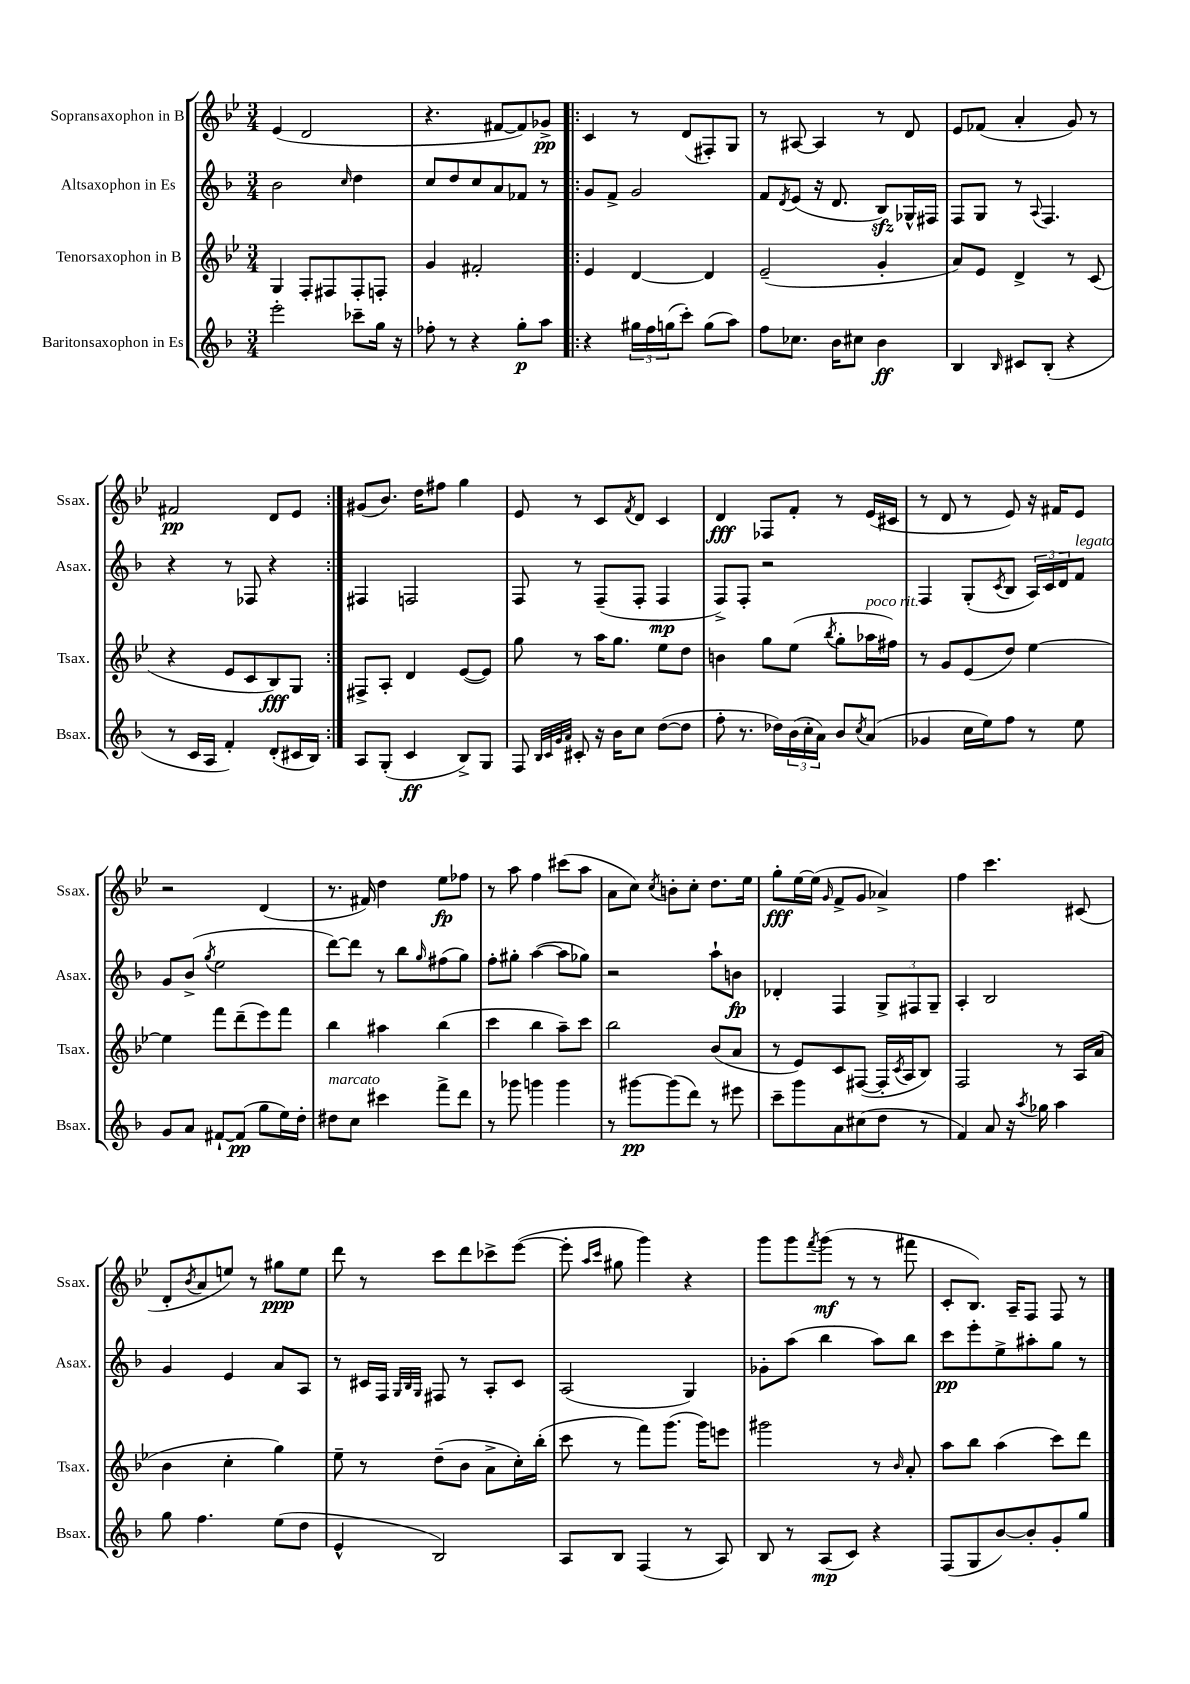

**kern	**kern	**kern	**kern
*staff4	*staff3	*staff2	*staff1
*clefG2	*clefG2	*clefG2	*clefG2
*k[b-]	*k[b-e-]	*k[b-]	*k[b-e-]
*M3/4	*M3/4	*M3/4	*M3/4
2eee'	4G	2b-	(4e-
.	8F'	.	2d
.	8F#	.	.
.	.	16qqcc	.
8ccc-~	8F#'	4dd	.
16gg	8F'	.	.
16r	.	.	.
=	=	=	=
8ff-'	4g	8cc	4.r
8r	.	8dd	.
4r	2f#'	8cc	.
.	.	8a	[8f#
8gg'	.	8f-	8f#])
8aa	.	8r	8g-^
=!|:	=!|:	=!|:	=!|:
4r	4e-	8g	4c
.	.	8f^	.
24gg#	[4d	2g	8r
24ff	.	.	.
(24gg	.	.	.
8ccc')	.	.	(8d
(8gg	4d]	.	8F#')
8aa)	.	.	8G
=	=	=	=
8ff	(2e-~	8f	8r
.	.	8qd	.
8.cc-	.	(8e	[8A#
.	.	16r	4A#]
16b-	.	8.d	.
8cc#	.	.	.
4b-	4g'	8B-)	8r
.	.	16G-^^	8d
.	.	16F#	.
=	=	=	=
4B-	8a)	8F	8e-
.	8e-	8G	(8f-
16qqB-	.	.	.
8c#	4d^	8r	4a'
.	.	8qqA	.
(8B-'	.	4.F	.
4r	8r	.	8g)
.	(8c	.	8r
=	=	=	=
8r	4r	4r	2f#
16c	.	.	.
16A	.	.	.
4f')	8e-	8r	.
.	8c	8F-	.
(8d'	8B-)	4r	8d
16c#	8G	.	8e-
16B-)	.	.	.
=:|!	=:|!	=:|!	=:|!
8A	8F#^	4F#	(8g#
(8G'	8A'	.	8.b-)
4c	4d	2F	.
.	.	.	16dd
.	.	.	8ff#
8B-^)	([8e-	.	4gg
8G	8e-])	.	.
=	=	=	=
8F	8gg	8F	8e-
32qqB-	.	.	.
32qqc	.	.	.
32qqg	.	.	.
32qqa	.	.	.
8c#'	8r	8r	8r
16r	16aa	(8F~	8c
16b-	8.gg	.	.
.	.	.	8qf
8cc	.	8F'	8d
([8dd	8ee-	4F	4c
8dd]	8dd	.	.
=	=	=	=
8ff'	4b	8F^)	4d
8.r	.	8F'	.
.	8gg	2r	8F-
16dd-)	.	.	.
(24b-	(8ee-	.	8f'
24cc'	.	.	.
24a)	.	.	.
.	8qbb-	.	.
8b-	8gg'	.	8r
8qcc	.	.	.
(8a	16aa-	.	(16e-
.	16ff#)	.	16c#
=	=	=	=
4g-	8r	4F	8r
.	8g	.	8d
16cc	(8e-	(8G'	8r
16ee)	.	.	.
.	.	8qc	.
8ff	8dd)	8B-	8e-)
8r	[4ee-	24A)	16r
.	.	24c	.
.	.	.	16f#
.	.	24d	.
8ee	.	8f	8e-
=	=	=	=
8g	4ee-]	8g	2r
8a	.	(8b-^	.
.	.	8qgg	.
[8f#`	8fff	2ee	.
(8f#]	(8ddd~	.	.
8gg	8eee-)	.	(4d
16ee)	8fff	.	.
16dd'	.	.	.
=	=	=	=
8dd#	4bb-	[8ddd)	8.r
8cc	.	8ddd]	.
.	.	.	16f#)
4ccc#	4aa#	8r	4dd
.	.	8bb-	.
.	.	16qqgg	.
8fff^	(4bb-	(8ff#	8ee-
8ddd	.	8gg)	8ff-
=	=	=	=
8r	4ccc	8ff'	8r
8ggg-	.	8gg#'	8aa
4ggg	4bb-	([4aa	4ff
4ggg	8aa~)	8aa]	(8ccc#
.	8ccc	8gg-)	8aa
=	=	=	=
8r	2bb-	2r	8a
[8ggg#	.	.	8cc)
.	.	.	8qcc
(8ggg#]	.	.	8b'
8ddd)	.	.	8cc'
8r	(8b-	8aa`	8.dd
8eee#	8a	8b	.
.	.	.	16ee-
=	=	=	=
8ccc~	8r	4d-'	8gg'
8ggg	8e-)	.	[16ee-
.	.	.	(16ee-]
.	.	.	16qqg
8a	8c	4F	8f^
(8cc#	([8F#	.	8g
8dd	16F#']	12G^	4a-^)
.	8qc	.	.
.	16A	.	.
.	.	12F#	.
8r	8B-)	.	.
.	.	12G~	.
=	=	=	=
4f)	2F	4A'	4ff
8a	.	2B-	4.ccc
16r	.	.	.
8qaa	.	.	.
16gg-	.	.	.
4aa	8r	.	.
.	16A	.	(8c#
.	(16a	.	.
=	=	=	=
8gg	4b-	4g	8d'
.	.	.	8qb-
4.ff	.	.	8a
.	4cc'	4e	8ee)
.	.	.	8r
(8ee	4gg)	8a	8gg#
8dd	.	8A	8ee
=	=	=	=
4e^^	8ee-~	8r	8ddd
.	8r	16c#	8r
.	.	16F	.
.	.	32qqG	.
.	.	32qqB-	.
.	.	32qqG	.
2B-)	(8dd~	8F#	8ccc
.	8b-	8r	8ddd
.	8a^	8A'	8ccc-^
.	16cc')	8c#	([8eee-
.	(16bb-'	.	.
=	=	=	=
8A	8ccc	(2A	8eee-']
.	.	.	16qqaa
.	.	.	16qqccc
8B-	8r	.	8gg#
(4F	8fff)	.	4ggg)
.	(8.ggg	.	.
8r	.	4G)	4r
.	16ggg)	.	.
8A)	8eee	.	.
=	=	=	=
8B-	2ggg#	8g-'	8ggg
8r	.	(8aa	8ggg
.	.	.	8qfff
(8A	.	4bb-	(8ggg
8c)	.	.	8r
4r	8r	8aa)	8r
.	16qqb-	.	.
.	8a'	8bb-	8fff#
=	=	=	=
(8F	8aa	8ccc	8c'
8G	8bb-	8eee'	8.B-)
[8b-)	(4aa	8ee^	.
.	.	.	16A~
8b-']	.	8aa#'	8F
8g'	8ccc)	8gg	8F
8gg	8ddd	8r	8r
==	==	==	==
*-	*-	*-	*-
